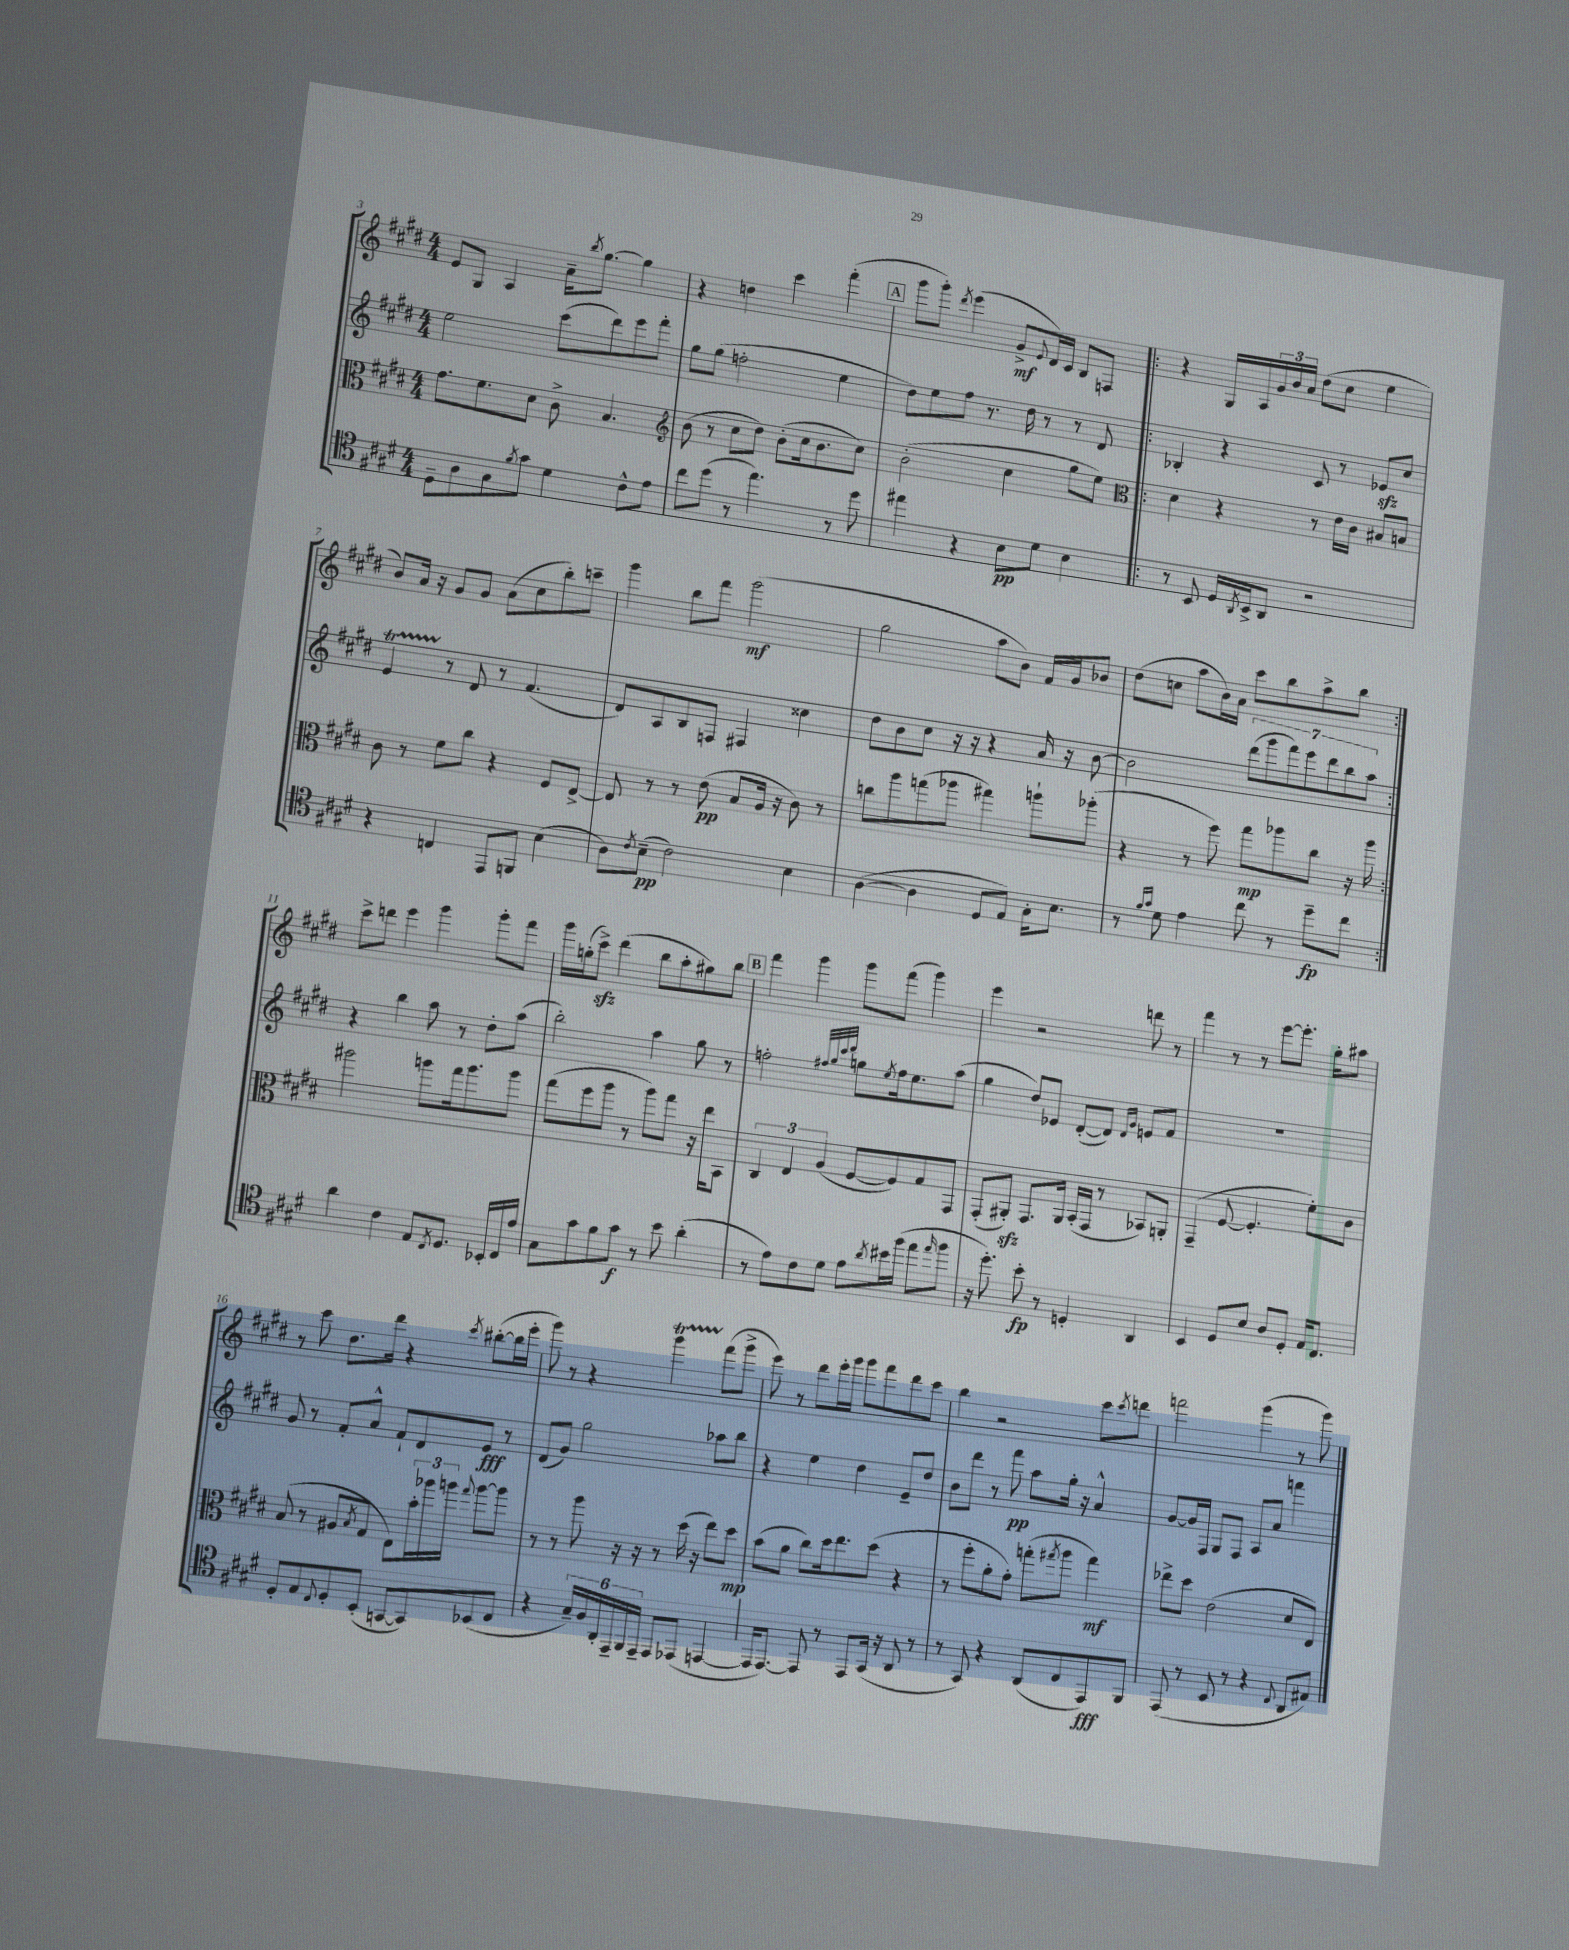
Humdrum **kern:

**kern	**dynam	**kern	**dynam	**kern	**dynam	**kern	**dynam
*part4	*part4	*part3	*part3	*part2	*part2	*part1	*part1
*staff4	*staff4	*staff3	*staff3	*staff2	*staff2	*staff1	*staff1
*clefC4	*	*clefC3	*	*clefG2	*	*clefG2	*
*k[f#c#g#d#]	*	*k[f#c#g#d#]	*	*k[f#c#g#d#]	*	*k[f#c#g#d#]	*
*M4/4	*	*M4/4	*	*M4/4	*	*M4/4	*
=3	=3	=3	=3	=3	=3	=3	=3
8D#~\L	.	8.g#\L	.	2ee\	.	8e/L	.
8A\	.	.	.	.	.	8G#/J	.
.	.	8.f#\	.	.	.	.	.
8G#\	.	.	.	.	.	4A/	.
8qf#/	.	.	.	.	.	.	.
8g#\J	.	8d#\J	.	.	.	.	.
4d#\	.	8c#^\	.	(8ccc#\L	.	16a~\KL	.
.	.	.	.	.	.	8qbb/	.
.	.	.	.	.	.	[8.gg#\J	.
.	.	4.B/	.	8ddd#\)	.	.	.
8c#^^\L	.	.	.	8eee\	.	4gg#\]	.
8e\J	.	.	.	8fff#'\J	.	.	.
=4	=4	=4	=4	=4	=4	=4	=4
*	*	*clefG2	*	*	*	*	*
8cc#\L	.	(8b\	.	8gg#\L	.	4r	.
(8dd#\J	.	8r	.	(8gg#\J	.	.	.
8r	.	8cc#\L	.	2ffn'\	.	4ddn\	.
4.ee\)	.	8dd#\J)	.	.	.	.	.
.	.	(8b'\L	.	.	.	4ccc#\	.
.	.	16cc#\k	.	.	.	.	.
.	.	8.b\	.	.	.	.	.
8r	.	.	.	4ee\	.	(4fff#'\	.
8dd#\	.	8cc#\J)	.	.	.	.	.
!!LO:REH:place=s1:t=A
=5	=5	=5	=5	=5	=5	=5	=5
4ee#X\	.	(2b'\	.	8dd#\L)	.	8ggg#\L	.
.	.	.	.	8ee\	.	8ggg#'\J)	.
.	.	.	.	.	.	8qddd#/	.
4r	.	.	.	8ff#\J	.	(4eee\	.
.	.	.	.	8.r	.	.	.
8B\L	pp	4cc#\	.	.	.	8g#^/L	mf
.	.	.	.	16dd#\	.	.	.
.	.	.	.	.	.	8qqe/	.
8d#\J	.	.	.	8r	.	16d#/L)	.
.	.	.	.	.	.	16c#/JJ	.
4B\	.	8gg#\L	.	8r	.	8B/L	.
.	.	8ee\J)	.	8d#/	.	8Fn/J	.
=6!|:	=6!|:	=6!|:	=6!|:	=6!|:	=6!|:	=6!|:	=6!|:
*	*	*clefC3	*	*	*	*	*
8r	.	4d#\	.	4B-X'/	.	4r	.
8BB/	.	.	.	.	.	.	.
16D#/LL	.	4r	.	4r	.	16G#/LL	.
8qAA/	.	.	.	.	.	.	.
16BB^/J	.	.	.	.	.	16A/	.
8AA/J	.	.	.	.	.	24g#/	.
.	.	.	.	.	.	24b/	.
.	.	.	.	.	.	24a/JJ	.
2r	.	8r	.	8c#/	.	(8dd#\L	.
.	.	16e\LL	.	8r	.	8cc#\J	.
.	.	16c#\JJ	.	.	.	.	.
.	.	8B#X/L	.	8e-Xzz/L	.	4ee\	.
.	.	8Bn/J	.	8cc#/J	.	.	.
!!LO:LB:g=z
=7	=7	=7	=7	=7	=7	=7	=7
4r	.	8c#\	.	4eT/	.	8b/L)	.
.	.	8r	.	.	.	16a/Jk	.
.	.	.	.	.	.	16r	.
4Cn/	.	8f#\L	.	8r	.	8g#/L	.
.	.	8cc#\J	.	8d#/	.	8g#/J	.
8EE/L	.	4r	.	8r	.	(8a\L	.
8FFn/J	.	.	.	(4.f#/	.	8cc#\	.
(4B\	.	8F#/L	.	.	.	8bb'\)	.
.	.	[8E^/J	.	.	.	8cccn~\J	.
=8	=8	=8	=8	=8	=8	=8	=8
8A\L)	.	8E/]	.	8d#/L)	.	4ggg#\	.
8qc#/	.	.	.	.	.	.	.
(8B~\J	pp	8r	.	8A/	.	.	.
2c#\)	.	8r	.	8B/	.	8bb\L	.
.	.	(8e\	pp	8Fn/J	.	8fff#\J	.
.	.	8B/L	.	4F#X/	.	(2ggg#\	mf
.	.	16A/Jk	.	.	.	.	.
.	.	16r	.	.	.	.	.
4B\	.	8c#\)	.	4cc##X\	.	.	.
.	.	8r	.	.	.	.	.
=9	=9	=9	=9	=9	=9	=9	=9
([4A\	.	8ccn\L	.	8dd#\L	.	2gg#\	.
.	.	8aa\	.	8b\	.	.	.
4A\]	.	(8ggn\	.	8cc#\J	.	.	.
.	.	8aa-X\J	.	16r	.	.	.
.	.	.	.	16r	.	.	.
8D#/L	.	4gg#X\)	.	4r	.	8aa\L	.
8E/J)	.	.	.	.	.	8b\J)	.
16G#'\KL	.	8aan`\L	.	16a/	.	16f#/LL	.
8.B\J	.	.	.	16r	.	16g#/J	.
.	.	(8aa-X'\J	.	[8b\	.	8b-X/J	.
=10	=10	=10	=10	=10	=10	=10	=10
8r	.	4r	.	2b\]	.	(8dd#\L	.
16qqf#/LL	.	.	.	.	.	.	.
16qqg#/JJ	.	.	.	.	.	.	.
8d#\	.	.	.	.	.	8ccn\J	.
4e\	.	8r	.	.	.	8aa\L	.
.	.	8ff#\)	.	.	.	16b\L)	.
.	.	.	.	.	.	16a\JJ	.
8cc#\	.	8gg#\L	mp	(14ddd#\L	.	8ccc#\L	.
.	.	.	.	14ggg#\	.	.	.
8r	.	8aa-X\	.	.	.	8bb\	.
.	.	.	.	14fff#\)	.	.	.
.	.	.	.	14eee\	.	.	.
8dd#~\L	fp	8cc#\J	.	.	.	8aa^\	.
.	.	.	.	14ddd#\	.	.	.
.	.	.	.	14bb\	.	.	.
8cc#\J	.	16r	.	.	.	8bb\J	.
.	.	.	.	14aa\J	.	.	.
.	.	16aa-\	.	.	.	.	.
!!LO:LB:g=z
=11:|!	=11:|!	=11:|!	=11:|!	=11:|!	=11:|!	=11:|!	=11:|!
4a\	.	2aa#X\	.	4r	.	8ccc#^\L	.
.	.	.	.	.	.	8dddn\J	.
4c#\	.	.	.	4bb\	.	4eee\	.
8E/L	.	8aan\L	.	8aa\	.	4ggg#\	.
8qC#/	.	.	.	.	.	.	.
8.D#/J	.	16gg#\k	.	8r	.	.	.
.	.	8.aa\	.	.	.	.	.
.	.	.	.	8dd#'\L	.	8ggg#'\L	.
16BB-X'/LL	.	.	.	.	.	.	.
16C#/	.	8aa\J	.	(8aa\J	.	8fff#\J	.
16e/JJ	.	.	.	.	.	.	.
=12	=12	=12	=12	=12	=12	=12	=12
8G#\L	.	(8gg#\L	.	2bb'\)	.	16ggg#\LL	.
.	.	.	.	.	.	(16ggn'\J	.
8g#\	.	8ff#\	.	.	.	8ccc#zz^\J)	.
8f#\	.	8aa\J	.	.	.	(4ddd#\	.
8g#\J	f	8r	.	.	.	.	.
8r	.	8aa\L)	.	4aa\	.	8bb\L	.
8b\	.	8gg#\J	.	.	.	8aa'\	.
(4a'\	.	16r	.	8gg#\	.	8gg#X\)	.
.	.	16ee\KL	.	.	.	.	.
.	.	8BB\J	.	8r	.	8bb\J	.
!!LO:REH:place=s1:t=B
=13	=13	=13	=13	=13	=13	=13	=13
8r	.	6C#/	.	2ffn'\	.	4fff#\	.
8e\L)	.	.	.	.	.	.	.
.	.	6E/	.	.	.	.	.
8c#\	.	.	.	.	.	4ggg#\	.
.	.	(6A/	.	.	.	.	.
8d#\J	.	.	.	.	.	.	.
.	.	.	.	32qqff#X/LLL	.	.	.
.	.	.	.	32qqgg#/	.	.	.
.	.	.	.	32qqccc#/	.	.	.
.	.	.	.	32qqddd#/JJJ	.	.	.
8e\L	.	[8F#/L	.	8ggn\L	.	8ggg#\L	.
8qa/	.	.	.	8qee/	.	.	.
16b#X\L	.	8F#/])	.	16ff#\k	.	(8fff#\J	.
(16ff#\JJ	.	.	.	8.ee\	.	.	.
8ee\L	.	8G#/	.	.	.	4ggg#\)	.
16qqee/	.	.	.	.	.	.	.
8ff#\J	.	8GG#/J	.	(8aa\J	.	.	.
=14	=14	=14	=14	=14	=14	=14	=14
16r	.	(8GG#'/L	.	4gg#\	.	4eee\	.
8.dd#'\)	.	.	.	.	.	.	.
.	.	8AA#Xzz'/J)	.	.	.	.	.
8b'\	fp	8.GG#/L	.	8dd#/L)	.	2r	.
8r	.	.	.	8e-X/J	.	.	.
.	.	16AA#/Jk	.	.	.	.	.
4Dn'/	.	(16BB'/LL	.	([8d#'/L	.	.	.
.	.	16GG#/JJ	.	.	.	.	.
.	.	8r	.	8d#/J])	.	.	.
.	.	.	.	16qqd#/LL	.	.	.
.	.	.	.	16qqg#/JJ	.	.	.
4AA/	.	8BB-X/L)	.	8en/L	.	8dddn\	.
.	.	8AAn'/J	.	8f#/J	.	8r	.
=15	=15	=15	=15	=15	=15	=15	=15
4BB/	.	(4GG#~/	.	1r	.	4fff#\	.
8D#/L	.	[8F#/	.	.	.	8r	.
8B/J	.	4.F#'/]	.	.	.	8r	.
8A/L	.	.	.	.	.	[8eee\L	.
8D#'/J	.	.	.	.	.	8.eee'\J]	.
16E/KL	.	8f#'\L)	.	.	.	.	.
8.C#/J	.	.	.	.	.	16gg#'\KL	.
.	.	8c#\J	.	.	.	8aa#X\J	.
!!LO:LB:g=z
=16	=16	=16	=16	=16	=16	=16	=16
8D#'/L	.	(8B/	.	8g#/	.	8r	.
8E/	.	8r	.	8r	.	8ccc#\	.
8qqC#/	.	.	.	.	.	.	.
8D#'/	.	8A#X/L	.	8f#'/L	.	8.dd#\L	.
.	.	8qB/	.	.	.	.	.
(8BB'/J	.	8G#/J	.	8a^^/J	.	.	.
.	.	.	.	.	.	16ddd#\Jk	.
[8GGn/L	.	8E\L)	.	8f#`/L	.	4r	.
8GG/])	.	24b'\L	.	8d#/	.	.	.
.	.	24aa-X\	.	.	.	.	.
.	.	24aan\JJ	.	.	.	.	.
.	.	8qqgg#/	.	.	.	8qccc#/	.
(8BB-X/	.	[8aa\L	.	8e/J	fff	([8bb#X'\L	.
8C#/J	.	8aa\J]	.	8r	.	16bb#\L]	.
.	.	.	.	.	.	16eee'\JJ	.
=17	=17	=17	=17	=17	=17	=17	=17
4r	.	8r	.	(8d#/L	.	8ggg#\)	.
.	.	8r	.	8g#/J)	.	8r	.
24G#~/LL)	.	8aa\	.	2gg#\	.	4r	.
24F#/	.	.	.	.	.	.	.
24AA'/	.	.	.	.	.	.	.
24EE~/	.	16r	.	.	.	.	.
24FF#/	.	.	.	.	.	.	.
.	.	16r	.	.	.	.	.
24EE~/JJ	.	.	.	.	.	.	.
8EE/L	.	8r	.	.	.	4ggg#t\	.
(8EE-X/J	.	(16dd#\	.	.	.	.	.
.	.	16r	.	.	.	.	.
[4EEn/	.	8ee\L)	.	8aa-X\L	.	(8fff#\L	.
.	.	8dd#\J	mp	8bb\J	.	8ggg#^\J	.
=18	=18	=18	=18	=18	=18	=18	=18
16EE/KL]	.	(8b\L	.	4r	.	8eee\)	.
[8.EE/J)	.	.	.	.	.	.	.
.	.	8a\J	.	.	.	8r	.
8EE/]	.	8cc#\L)	.	4ee\	.	8ddd#\L	.
8r	.	16dd#\k	.	.	.	16eee'\L	.
.	.	8.ee\	.	.	.	16ggg#\JJ	.
8EE/L	.	.	.	4dd#\	.	8ggg#\L	.
(16GG#/Jk	.	(8dd#\J	.	.	.	8fff#\	.
16r	.	.	.	.	.	.	.
8AA/	.	4r	.	8e~/L	.	8ddd#\	.
8r	.	.	.	8dd#/J	.	8ccc#\J	.
=19	=19	=19	=19	=19	=19	=19	=19
8r	.	8r	.	8b\L	.	4bb\	.
8GG#/)	.	8ff#'\L	.	8ddd#\J	.	.	.
4r	.	8a'\	.	8r	.	2r	.
.	.	8g#'\J)	.	8fff#\	pp	.	.
(8AA/L	.	(8ggn'\L	.	8aa\L	.	.	.
.	.	8qgg#X/	.	.	.	.	.
8C#/	.	8aa\J	.	16gg#'\Jk	.	.	.
.	.	.	.	16r	.	.	.
8EE/)	fff	4gg#\)	mf	4a^^/	.	8ccc#\L	.
.	.	.	.	.	.	8qccc#/	.
8FF#/J	.	.	.	.	.	8dddn\J	.
=20	=20	=20	=20	=20	=20	=20	=20
(8EE/	.	8ee-X^\L	.	[8g#/L	.	2fffn\	.
8r	.	8dd#\J	.	16g#/L]	.	.	.
.	.	.	.	16F#/JJ	.	.	.
8BB/	.	(2e\	.	8G#/L	.	.	.
8r	.	.	.	8F#/J	.	.	.
4r	.	.	.	8A/L	.	(4ggg#\	.
.	.	.	.	8a/J	.	.	.
8qqC#/	.	.	.	.	.	.	.
8AA/L	.	8d#/L	.	4fffn\	.	8r	.
8E#X/J)	.	8E/J)	.	.	.	8ggg#\)	.
==	==	==	==	==	==	==	==
*-	*-	*-	*-	*-	*-	*-	*-
